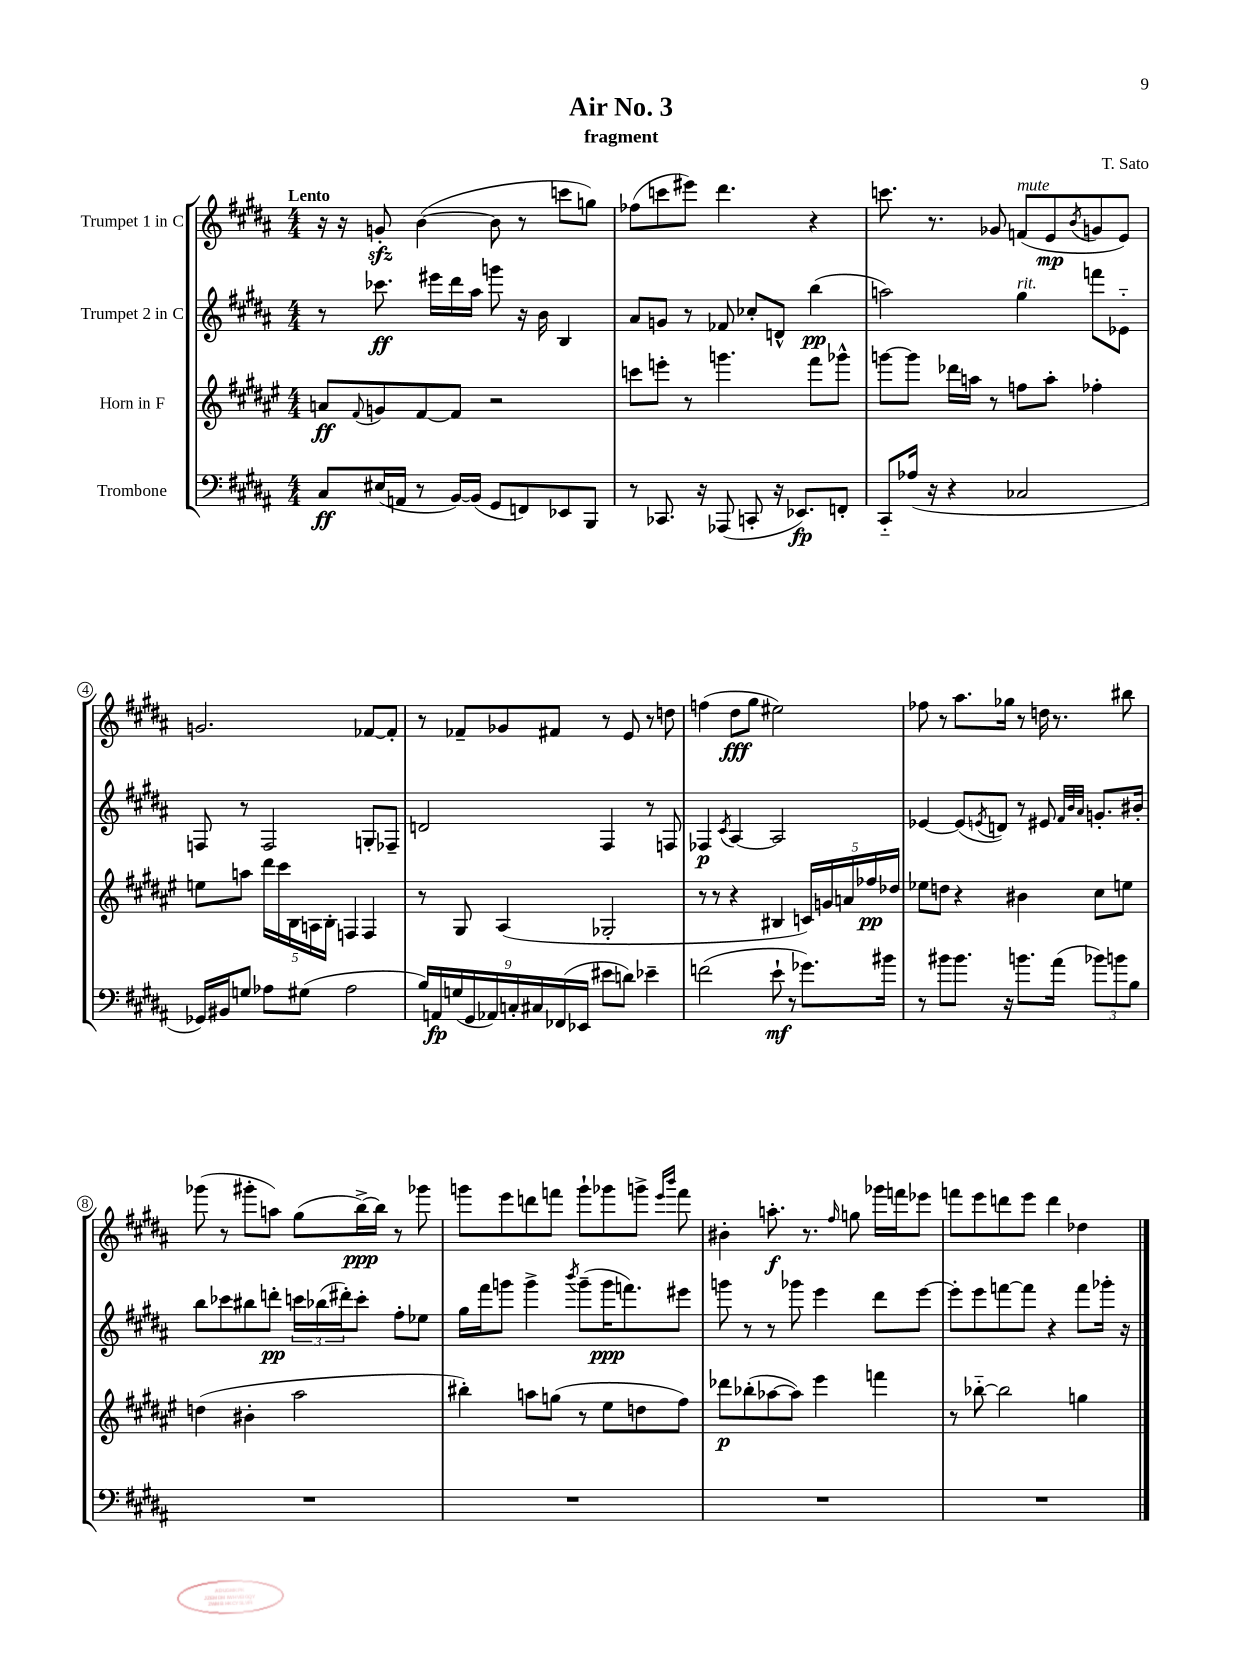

**kern	**dynam	**kern	**dynam	**kern	**dynam	**kern	**dynam
*part4	*part4	*part3	*part3	*part2	*part2	*part1	*part1
*staff4	*staff4	*staff3	*staff3	*staff2	*staff2	*staff1	*staff1
*I"Trombone	*	*I"Horn in F	*	*I"Trumpet 2 in C	*	*I"Trumpet 1 in C	*
*clefF4	*	*clefG2	*	*clefG2	*	*clefG2	*
*k[f#c#g#d#a#]	*	*k[f#c#g#d#a#e#]	*	*k[f#c#g#d#a#]	*	*k[f#c#g#d#a#]	*
*M4/4	*	*M4/4	*	*M4/4	*	*M4/4	*
=1	=1	=1	=1	=1	=1	=1	=1
!	!	!	!	!	!	!LO:TX:a:B:t=Lento	!
8C#/L	ff	8an/L	ff	8r	.	16r	.
.	.	.	.	.	.	16r	.
.	.	8qqf#/	.	.	.	.	.
(16E#X/L	.	8gn/	.	8.ccc-X\	ff	8gnzz'/	.
16AAn/JJ	.	.	.	.	.	.	.
8r	.	[8f#/	.	.	.	([4b\	.
.	.	.	.	16eee#X\LL	.	.	.
[16BB/LL)	.	8f#/J]	.	16ddd#\	.	.	.
(16BB/JJ]	.	.	.	16aa#\JJ	.	.	.
8GG#/L	.	2r	.	8gggn\	.	8b\]	.
8FFn/)	.	.	.	16r	.	8r	.
.	.	.	.	16b\	.	.	.
8EE-X/	.	.	.	4B/	.	8cccn\L	.
8BBB/J	.	.	.	.	.	8ggn\J)	.
=2	=2	=2	=2	=2	=2	=2	=2
8r	.	8cccn\L	.	8a#/L	.	(8ff-X\L	.
8.CC-X/	.	8eeen'\J	.	8gn/J	.	8cccn\	.
.	.	8r	.	8r	.	8eee#X\J)	.
16r	.	.	.	.	.	.	.
(8AAA-X/	.	4.gggn\	.	8f-X/	.	4.ddd#\	.
8CCn'/	.	.	.	8cc-X'/L	.	.	.
16r	.	.	.	8dn^^/J	.	.	.
8.EE-X/L)	fp	.	.	.	.	.	.
.	.	8fff#\L	.	(4bb\	pp	4r	.
8FFn'/J	.	8ggg-X^^\J	.	.	.	.	.
=3	=3	=3	=3	=3	=3	=3	=3
8CC#/L	.	[8gggn\L	.	2aan\)	.	8.cccn\	.
(16A-X/Jk	.	8ggg\J]	.	.	.	.	.
16r	.	.	.	.	.	8.r	.
4r	.	16ddd-X\LL	.	.	.	.	.
.	.	16aan\JJ	.	.	.	.	.
.	.	8r	.	.	.	8g-X/	.
!	!	!	!	!	!	!LO:TX:a:i:t=mute	!
!	!	!	!	!LO:TX:a:i:t=rit.	!	!	!
2C-X/	.	8ffn\L	.	4gg#\	.	(8fn/L	.
.	.	8aa'\J	.	.	.	8e/	mp
.	.	.	.	.	.	8qb/	.
.	.	4ff-X'\	.	8fffn\L	.	8gn/	.
.	.	.	.	8e-X\J	.	8e/J)	.
!!LO:LB:g=z
=4	=4	=4	=4	=4	=4	=4	=4
16GG-X/LL)	.	8een\L	.	8Fn/	.	2.gn/	.
16BB#X/J	.	.	.	.	.	.	.
8Gn/J	.	8aan\J	.	8r	.	.	.
8A-X\L	.	20ddd#\LL	.	2F/	.	.	.
.	.	20ccc#\	.	.	.	.	.
.	.	20B\	.	.	.	.	.
(8G#X\J	.	.	.	.	.	.	.
.	.	20An\	.	.	.	.	.
.	.	20B'\JJ	.	.	.	.	.
2A-\	.	4Fn/	.	.	.	.	.
.	.	4F/	.	8Gn'/L	.	[8f-X/L	.
.	.	.	.	8F-X~/J	.	8f-'/J]	.
=5	=5	=5	=5	=5	=5	=5	=5
18B/LL)	.	8r	.	2dn/	.	8r	.
18AAn/	fp	.	.	.	.	.	.
(18Gn/	.	.	.	.	.	.	.
.	.	8G#/	.	.	.	8f-X~/L	.
18GG#/	.	.	.	.	.	.	.
18AA-X/)	.	.	.	.	.	.	.
.	.	(4A#/	.	.	.	8g-X/	.
18Cn'/	.	.	.	.	.	.	.
18C#X/	.	.	.	.	.	.	.
.	.	.	.	.	.	8f#X/J	.
(18FF-X/	.	.	.	.	.	.	.
18EE-X/JJ	.	.	.	.	.	.	.
8e#X\L	.	2G-X'/	.	4F#/	.	8r	.
8dn\J)	.	.	.	.	.	8e/	.
4e-X~\	.	.	.	8r	.	8r	.
.	.	.	.	8Fn/	.	8ddn\	.
=6	=6	=6	=6	=6	=6	=6	=6
(2fn\	.	8r	.	4F-X/	p	(4ffn\	.
.	.	8r	.	.	.	.	.
.	.	.	.	8qc#/	.	.	.
.	.	4r	.	[4A#/	.	8dd#\L	fff
.	.	.	.	.	.	8gg#\J	.
8e`\	mf	4B#X/	.	2A#/]	.	2ee#X\)	.
8r	.	.	.	.	.	.	.
8.g-X\L)	.	20cn/LL)	.	.	.	.	.
.	.	20gn/	.	.	.	.	.
.	.	20an/	.	.	.	.	.
.	.	20ff-X/	pp	.	.	.	.
16b#X\Jk	.	.	.	.	.	.	.
.	.	20dd-X/JJ	.	.	.	.	.
=7	=7	=7	=7	=7	=7	=7	=7
8r	.	8ee-X\L	.	[4e-X/	.	8ff-X\	.
8b#X\L	.	8ddn\J	.	.	.	8r	.
8.b#\J	.	4r	.	(8e-/L]	.	8.aa#\L	.
.	.	.	.	8qen/	.	.	.
.	.	.	.	8dn/J)	.	.	.
16r	.	.	.	.	.	16gg-X\Jk	.
8.bn\L	.	4b#X\	.	8r	.	8r	.
.	.	.	.	8e#X/	.	16ddn\	.
(16a#\Jk	.	.	.	.	.	8.r	.
.	.	.	.	32qqf#/LLL	.	.	.
.	.	.	.	32qqb/	.	.	.
.	.	.	.	32qqa#/JJJ	.	.	.
12b-X\L)	.	8cc#\L	.	8.gn'/L	.	.	.
12bn\	.	.	.	.	.	.	.
.	.	8een\J	.	.	.	8bb#X\	.
12B\J	.	.	.	.	.	.	.
.	.	.	.	16b#X'/Jk	.	.	.
!!LO:LB:g=z
=8	=8	=8	=8	=8	=8	=8	=8
1r	.	(4ddn\	.	8bb\L	.	(8ggg-X\	.
.	.	.	.	8ccc-X\	.	8r	.
.	.	4b#X'\	.	8bb#X\	.	8ggg#X'\L	.
.	.	.	.	8dddn'\J	pp	8aan\J)	.
.	.	2aa#\	.	24cccn\LL	.	(8gg#\L	.
.	.	.	.	(24bb-X\	.	.	.
.	.	.	.	24ddd#X'\J)	.	.	.
.	.	.	.	8ccc'\J	.	[16bb^\L)	ppp
.	.	.	.	.	.	16bb\JJ]	.
.	.	.	.	8ff#'\L	.	8r	.
.	.	.	.	8ee-X\J	.	8ggg-X\	.
=9	=9	=9	=9	=9	=9	=9	=9
1r	.	4bb#X'\)	.	16gg#\LL	.	8gggn\L	.
.	.	.	.	16fff#\J	.	.	.
.	.	.	.	8gggn\J	.	8eee\	.
.	.	8aan\L	.	4ggg^\	.	8dddn\	.
.	.	(8ggn\J	.	.	.	8fffn\J	.
.	.	.	.	8qbbb/	.	.	.
.	.	8r	.	(8ggg~\L	.	8ggg`\L	.
.	.	8ee#\L	.	16ggg\K	ppp	8ggg-X\	.
.	.	.	.	8.fffn\)	.	.	.
.	.	8ddn\	.	.	.	8gggn^\J	.
.	.	.	.	.	.	16qqeee/LL	.
.	.	.	.	.	.	16qqbbb/JJ	.
.	.	8ff#\J)	.	8eee#X\J	.	8fff\	.
=10	=10	=10	=10	=10	=10	=10	=10
1r	.	8ddd-X\L	p	8gggn\	.	4b#X'\	.
.	.	(8bb-X'\	.	8r	.	.	.
.	.	[8aa-X\	.	8r	.	8.aan'\	f
.	.	8aa-\J])	.	8ggg-X\	.	.	.
.	.	.	.	.	.	8.r	.
.	.	4eee#\	.	4eee\	.	.	.
.	.	.	.	.	.	16qqff#/	.
.	.	.	.	.	.	8ggn\	.
.	.	4fffn\	.	8ddd#\L	.	16ggg-X\LL	.
.	.	.	.	.	.	16fffn\J	.
.	.	.	.	[8eee\J	.	8eee-X\J	.
=11	=11	=11	=11	=11	=11	=11	=11
1r	.	8r	.	8eee'\L]	.	8fffn\L	.
.	.	[8bb-X\	.	8eee\	.	8eee\	.
.	.	2bb-\]	.	[8fffn\	.	8dddn\	.
.	.	.	.	8fff\J]	.	8eee\J	.
.	.	.	.	4r	.	4ddd\	.
.	.	4ggn\	.	8fff\L	.	4dd-X\	.
.	.	.	.	16ggg-X'\Jk	.	.	.
.	.	.	.	16r	.	.	.
==	==	==	==	==	==	==	==
*-	*-	*-	*-	*-	*-	*-	*-
